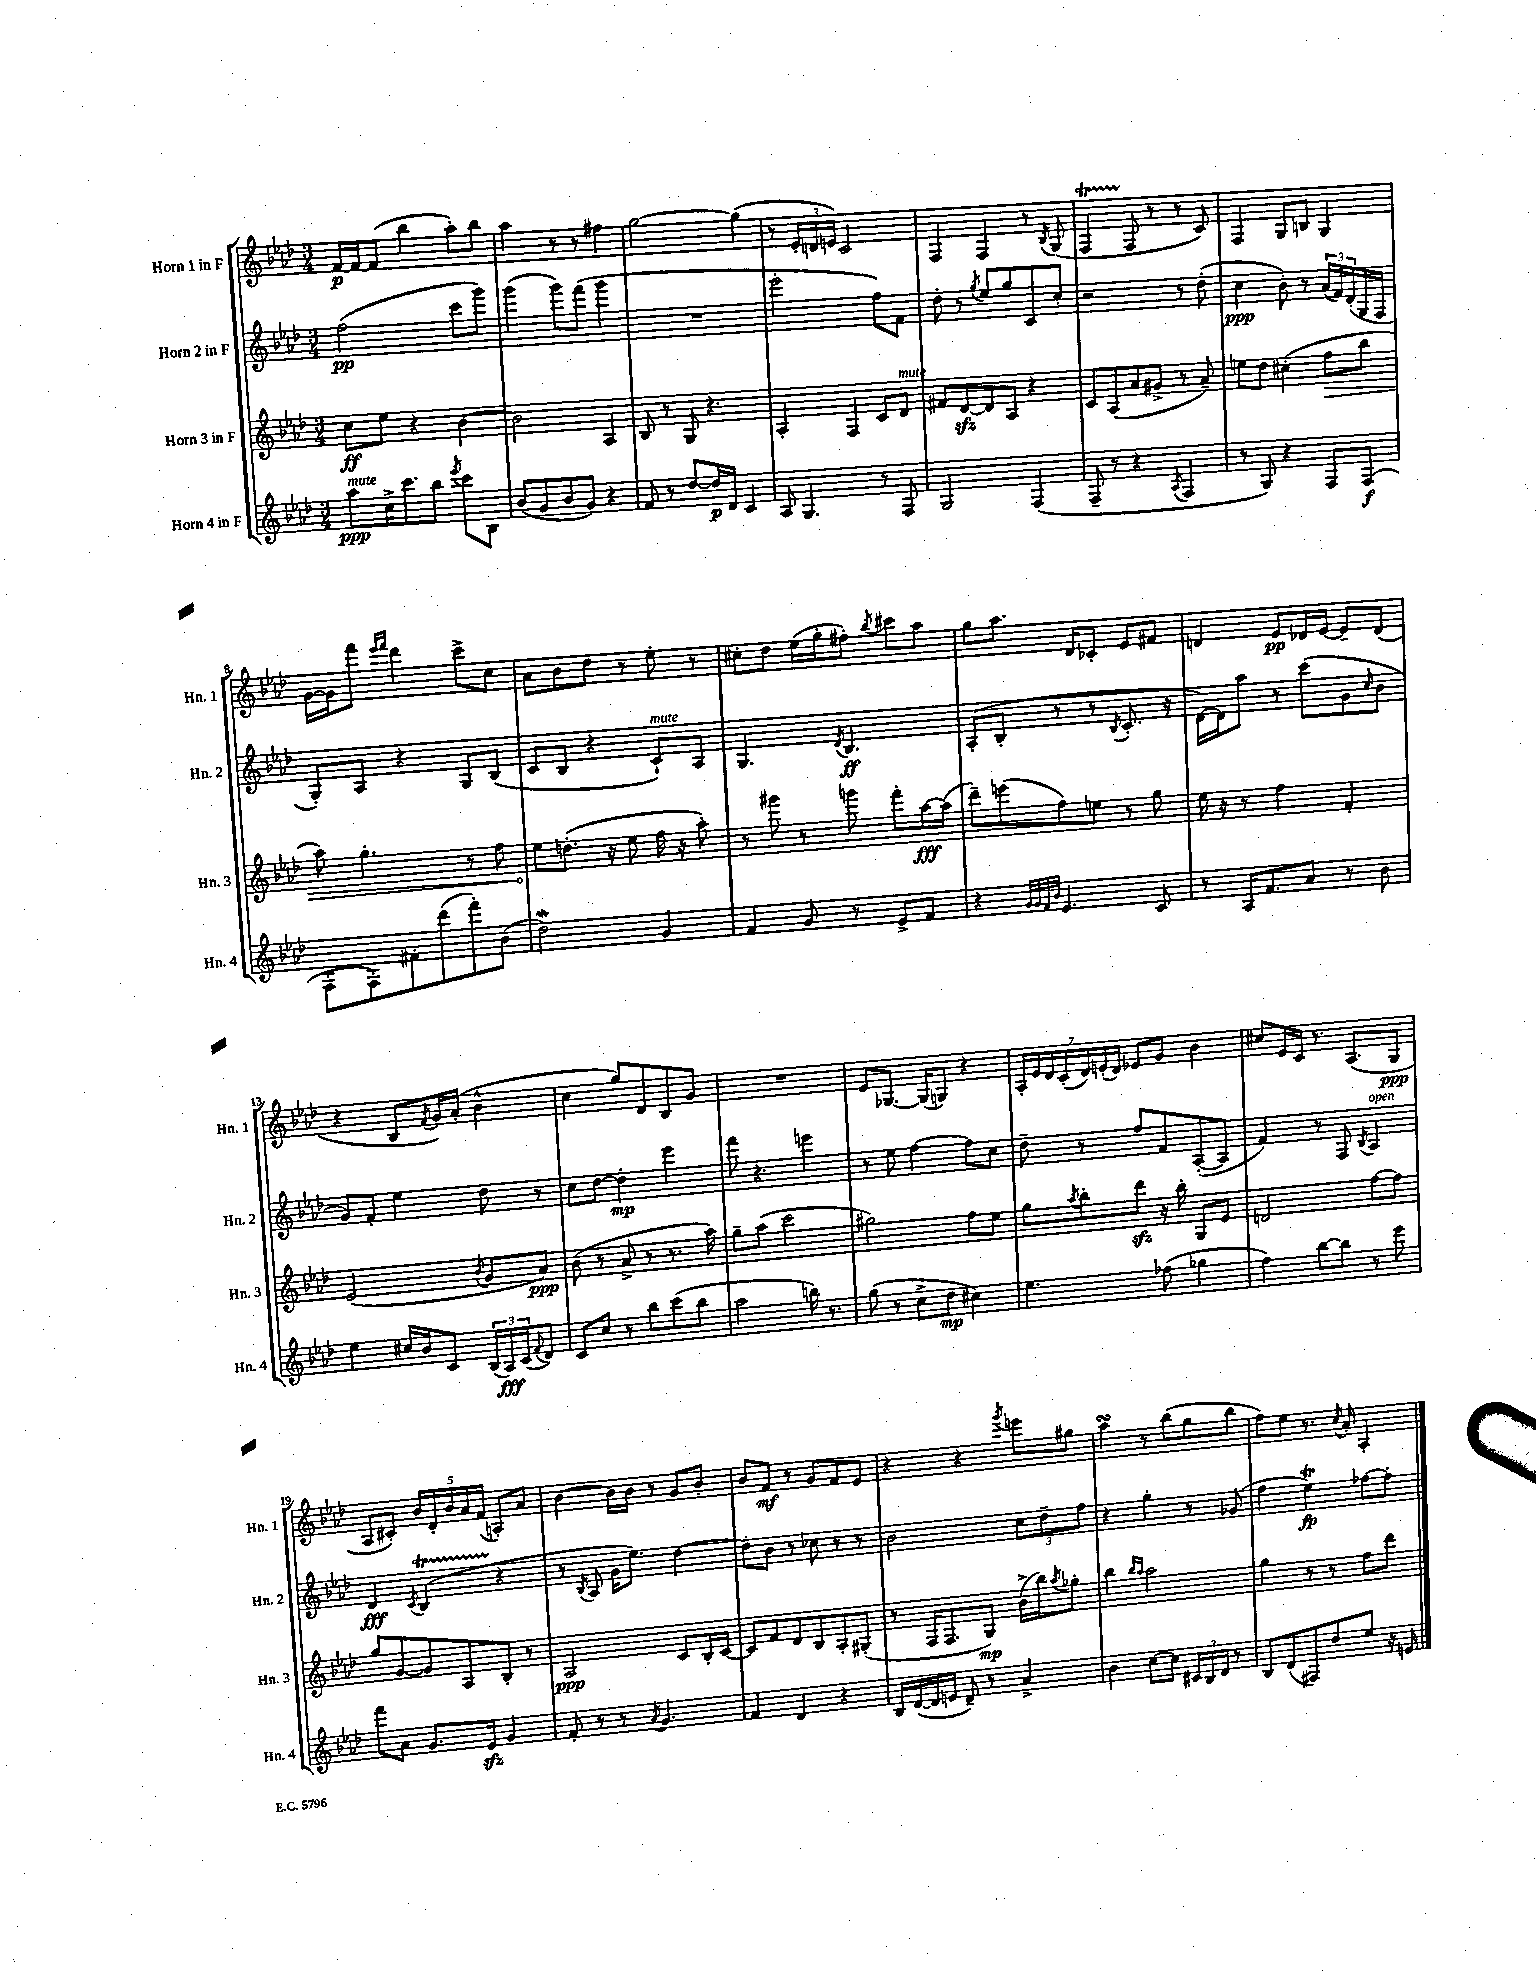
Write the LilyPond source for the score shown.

<<
\new StaffGroup <<
\new Staff = "s0" \with { instrumentName = "Horn 1 in F" shortInstrumentName = "Hn. 1" } {
    \clef treble \key aes \major \numericTimeSignature \time 3/4
    f'16~\p f'16~ f'8( bes''4 aes''8-.) bes''8 |
    aes''4 r8 r8 fis''4 |
    g''2~ g''4( |
    r8 \tuplet 3/2 { ees'16-. d'16 e'16) } c'2 |
    f4 f4 r8 \acciaccatura { bes8 } g8( |
    f4\startTrillSpan f8\stopTrillSpan r8 r8 c'8) |
    f4 g8 b8 g4 |
    g'16~ g'16 f'''8 \grace { ees'''16 f'''16 } des'''4 c'''8-> c''8 |
    aes'8 bes'8 des''8 r8 ees''8-. r8 |
    cis''8-. des''8 ees''16( g''16-. fis''8-.) \acciaccatura { bes''8 } cis'''8 aes''8 |
    g''8 aes''8. des'16 ces'8-. ees'8 fis'8 |
    d'4 ees'8\pp des'16 ees'16~ ees'8-- des'8( |
    r4 bes8 \acciaccatura { f'8 } g'16) aes'16-.( bes'4-^ |
    c''4 g''8) des'8 bes8 g'8 |
    R2. |
    ees'8 ges8.~ ges16( g8) r4 |
    \tuplet 7/4 { aes16-. ees'16 des'16 c'16-.( des'16) e'16-.( des'16) } ees'8 g'8 bes'4 |
    cis''8 ees'16 c'16 r8. aes8.( g8\ppp |
    aes8 cis'8-.) \tuplet 5/4 { bes'16 des'16-. bes'16 aes'16 f'16( } a8-.) aes'8 |
    bes'4~ bes'16 bes'16 r8 g'8 bes'8-. |
    bes'8 f'8\mf r8 g'8 f'8 ees'8 |
    r4 r4 \acciaccatura { g'''8 } e'''8 gis''8 |
    aes''4\turn r8 bes''8( g''8 bes''8 |
    f''8) ees''8 r8. \acciaccatura { c''8 } aes'16-. aes4-. \bar "|." |
}
\new Staff = "s1" \with { instrumentName = "Horn 2 in F" shortInstrumentName = "Hn. 2" } {
    \clef treble \key aes \major \numericTimeSignature \time 3/4
    f''2\pp( c'''8 g'''8) |
    g'''4( g'''8) f'''8( g'''4 |
    R2. |
    ees'''2-. f''8) f'8 |
    des''8-. r8 \acciaccatura { g''8 } ees''8 g''8 c'8 c''8-. |
    r2 r8 des''8-.( |
    c''4\ppp bes'8-.) r8 \tuplet 3/2 { aes'16( f'16) des'16-.( } g16 f16 |
    g8-.) aes8 r4 g8 bes8( |
    c'8 bes8 r4 c'8-!^\markup { \italic "mute" }) aes8 |
    g4. \acciaccatura { des'8 } bes4.\ff |
    aes8-.( bes8-. r8 r8 \acciaccatura { bes8 } c'8.-. r16 |
    des'16~) des'16 aes''8 r8 c'''8( g'8 \grace { c''16 } bes'8 |
    g'8) f'8-. ees''4 des''8 r8 |
    c''8 des''8~ des''4-.\mp ees'''4 |
    f'''8 r4. e'''4 |
    r8 ees''8 f''4~ f''8 c''8 |
    des''8-- r8 f''8 f'8 aes8~-.( aes8 |
    f'4) r8 f8 \acciaccatura { bes8 } aes4^\markup { \italic "open" } |
    des'4\fff \acciaccatura { c'8 } bes4\startTrillSpan( r4\stopTrillSpan |
    r8 \acciaccatura { bes8 } aes8 g'16 ees''8.) des''4~ |
    des''8-. bes'8 r8 ces''8 r8 r8 |
    bes'2 \tuplet 3/2 { c''8 des''8-- f''8 } |
    r4 g''4-. r8 ges'8( |
    f''4 ees''4\trill\fp) fes''8~ fes''8-. \bar "|." |
}
\new Staff = "s2" \with { instrumentName = "Horn 3 in F" shortInstrumentName = "Hn. 3" } {
    \clef treble \key aes \major \numericTimeSignature \time 3/4
    c''8\ff ees''8 r4 bes'4~ |
    bes'2 aes4 |
    bes8 r8 g8 r4. |
    aes4-. f4 c'8 des'8^\markup { \italic "mute" } |
    fis'8 des'8~\sfz des'8 aes8 r4 |
    c'8 aes8( aes'8 gis'8-> r8 aes'8--) |
    e''8 des''8 cis''4-.( \once \override Hairpin.circled-tip = ##t f''8\> bes''8 |
    aes''8) g''4.-. r8 f''8 |
    ees''8\! d''8.-.( r16 ees''8 f''16 r16 aes''8-.) |
    r8 gis'''8 r8 g'''8 f'''8-. aes''16~\fff aes''16( |
    des'''8--) e'''8( f''8) e''8 r8 g''8 |
    ees''16 r16 r8 f''4 f'4-. |
    ees'2( \acciaccatura { bes'8 } g'8 aes'8\ppp) |
    bes'8( r8 aes'8-> r8 r8. aes''16) |
    g''8-- aes''8( c'''2 |
    gis''2) f''8 ees''8 |
    g''8 \acciaccatura { aes''8 } bes''8-. des'''8\sfz r16 bes''16-. g8 ees'8 |
    d'2 f''8~ f''8 |
    g''8 g'8~ g'8 aes8 bes8-. r8 |
    aes2\ppp c'8 bes16-. c'16~ |
    c'8 f'8 des'8 bes8 aes8-. gis8-.( |
    r8 f16 f8. g8\mp) bes'16->( bes''16) \acciaccatura { aes''8 } ges''8-. |
    bes''4 \grace { bes''16 aes''16 } aes''2 |
    g''4 r8 r8 f''8 des'''8 \bar "|." |
}
\new Staff = "s3" \with { instrumentName = "Horn 4 in F" shortInstrumentName = "Hn. 4" } {
    \clef treble \key aes \major \numericTimeSignature \time 3/4
    aes''8\ppp^\markup { \italic "mute" } c''16-> c'''8. bes''8 \acciaccatura { ees'''8 } c'''8 bes8 |
    bes'8( g'8 bes'8 g'8) r4 |
    f'8 r8 des''8~ des''16\p des'16 c'4 |
    aes8 g4. r8 f8 |
    g2 f4( |
    f8-- r8 r4 \acciaccatura { aes8 } f4 |
    r8 g8) r4 f8 f8\f( |
    f8-. f8-.) fis'8-. des'''8( f'''8-.) bes'8( |
    des''2\mordent) g'4 |
    f'4 g'8 r8 ees'8-> f'8 |
    r4 \grace { g'32 g'32 f'32 bes'32 } ees'4. c'8 |
    r8 aes16 f'8. aes'8 r8 bes'8 |
    ees''4 cis''16 bes'16 c'8 \tuplet 3/2 { bes16( aes16\fff) c'16( } \appoggiatura { f'8 } des'8) |
    c'8 c''8 r8 bes''8 c'''8( bes''8 |
    aes''2 b''16) r8. |
    g''8( r8 c''8-> des''8\mp cis''4) |
    ees''4. fes''8( ges''4 |
    f''4) bes''8~ bes''8 r8 ees'''8 |
    f'''8 aes'8 g'8. ees'16\sfz g'4 |
    f'8-. r8 r8 \acciaccatura { aes'8 } g'4. |
    f'4 des'4 r4 |
    bes16 des'16~( des'16 e'16 des'8--) r8 aes'4-> |
    bes'4 c''8~ c''8 \tuplet 3/2 { cis'16 bes16 des'16 } r8 |
    bes8 des'8( fis8) des''8 ees''8 r16 e'16 \bar "|." |
}
>>
>>
